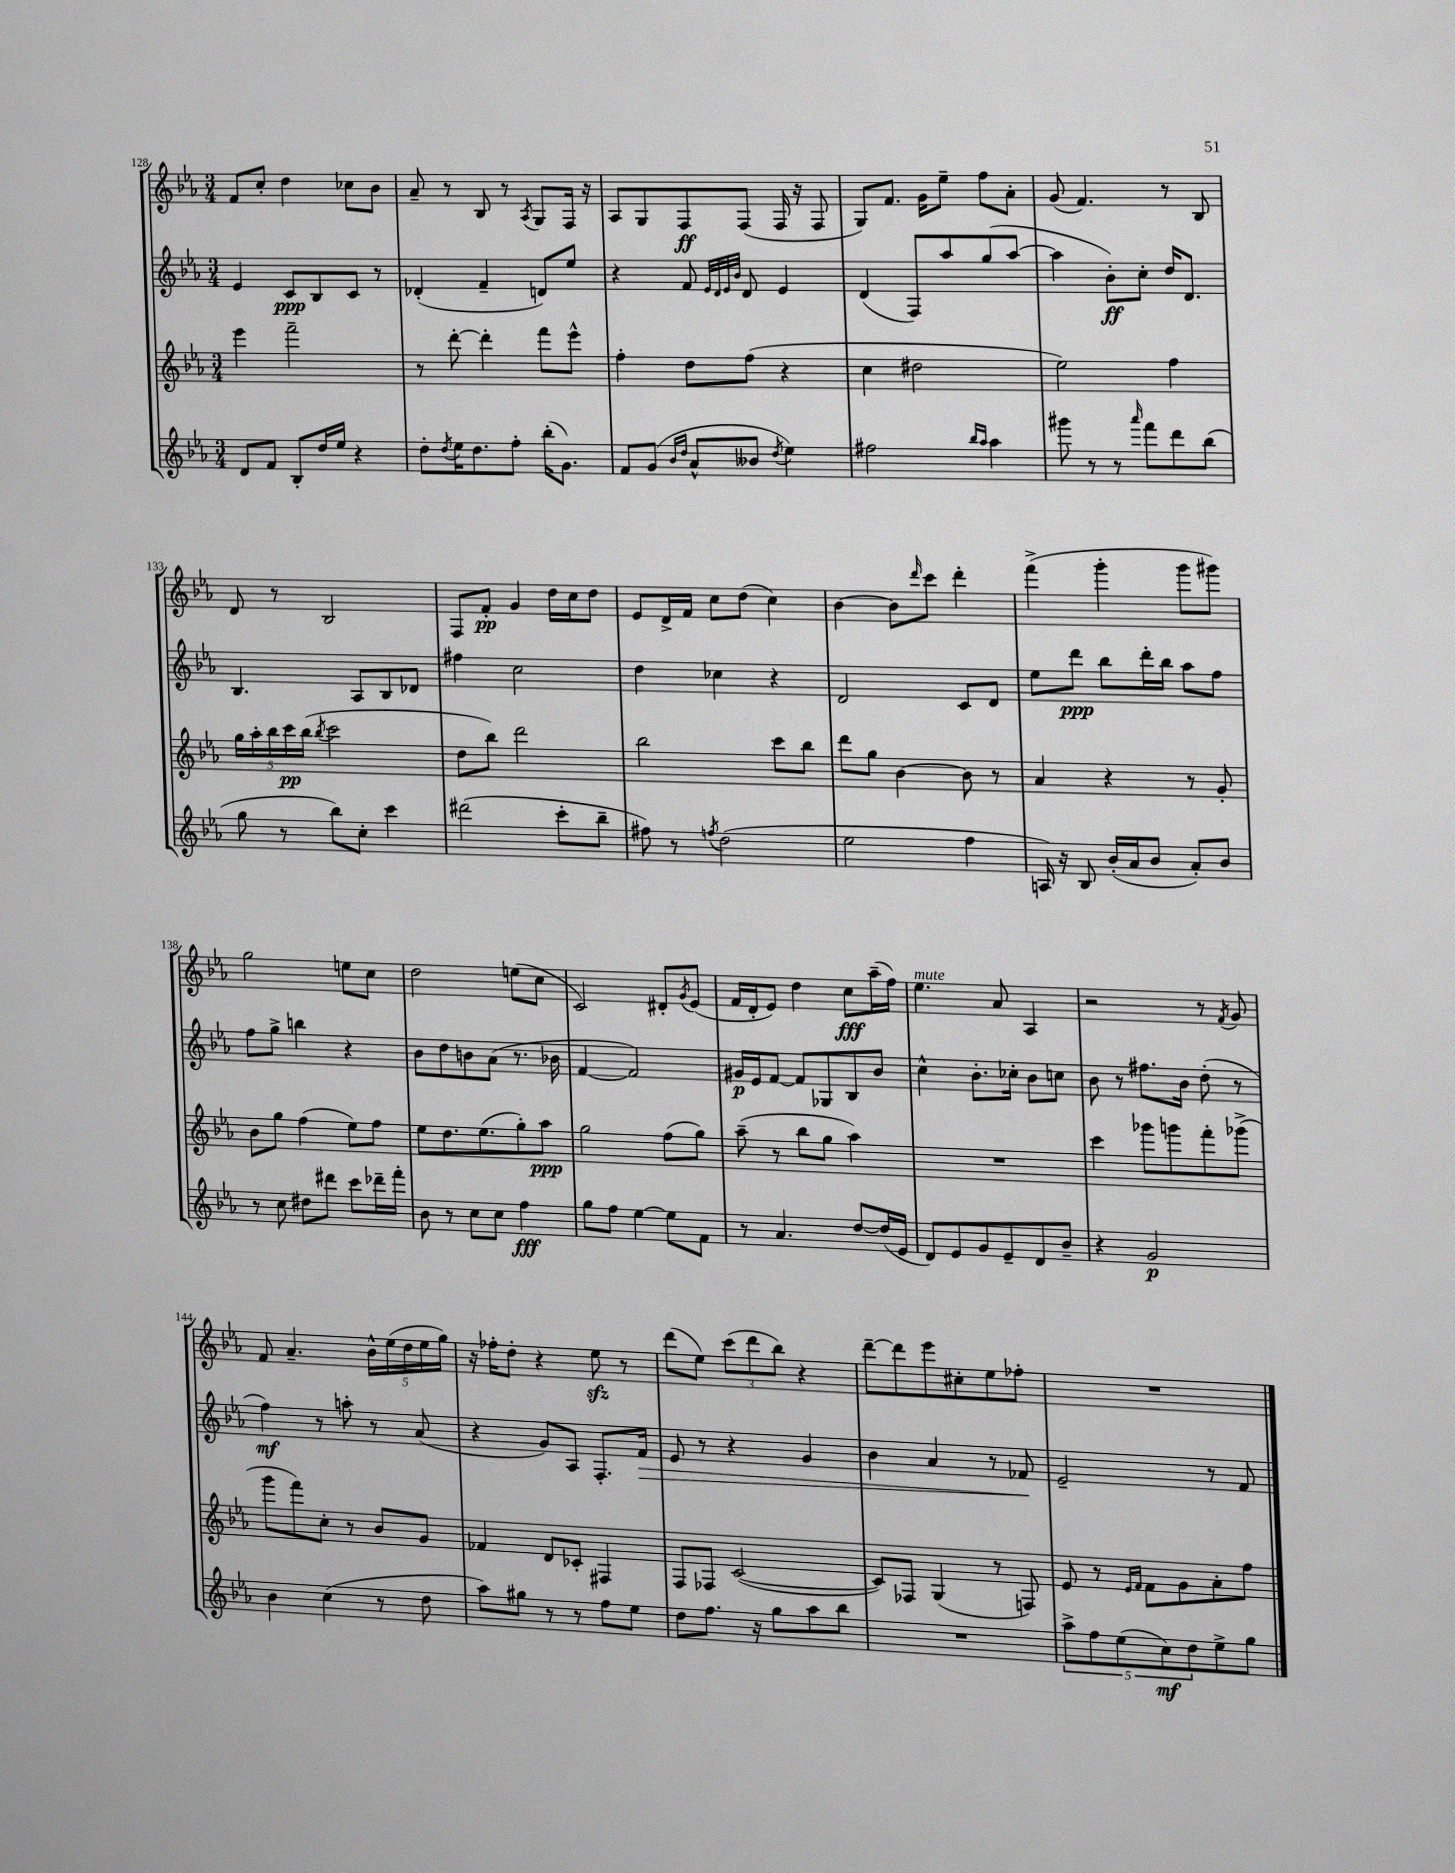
<<
\new StaffGroup <<
\new Staff = "s0" {
    \clef treble \key ees \major \numericTimeSignature \time 3/4
    f'8 c''8-. d''4 ces''8 bes'8 |
    aes'8-- r8 bes8 r8 \acciaccatura { aes8 } g8 f16 r16 |
    aes8 g8 f8\ff f8( f16 r16 f8 |
    g8) f'8. g'16 ees''8-- f''8 aes'8-. |
    g'8( f'4.) r8 bes8 |
    d'8 r8 bes2 |
    f8 f'8-.\pp g'4 d''16 c''16 d''8 |
    ees'8 d'16-> f'16 c''8 d''8( c''4) |
    bes'4~ bes'8 \grace { d'''16 } c'''8 d'''4-. |
    f'''4->( g'''4-. g'''8 gis'''8) |
    g''2 e''8 c''8 |
    d''2 e''8( c''8 |
    c'2) dis'8-. \acciaccatura { g'8 } ees'8( |
    f'16 d'16-. ees'8) d''4 c''8\fff aes''16--( f''16) |
    ees''4.^\markup { \italic "mute" } aes'8 aes4 |
    r2 r8 \acciaccatura { f'8 } g'8 |
    f'8 aes'4.-- \tuplet 5/4 { bes'16-^ ees''16( d''16 ees''16 g''16) } |
    r16 fes''16-. d''8-. r4 ees''8\sfz r8 |
    d'''8( ees''8) \tuplet 3/2 { c'''8( d'''8 bes''8) } r4 |
    d'''8~-- d'''8 ees'''8 cis''8-. ees''8 fes''8-. |
    R2. \bar "|." |
}
\new Staff = "s1" {
    \clef treble \key ees \major \numericTimeSignature \time 3/4
    ees'4 c'8\ppp bes8 c'8 r8 |
    des'4-.( f'4-- d'8) ees''8 |
    r4 f'8 \grace { ees'32 d'32 ees'32 bes'32 } d'8 ees'4 |
    d'4( f8) aes''8 g''8( aes''8~ |
    aes''4 bes'8-.\ff) c''8-. d''16 d'8. |
    bes4. aes8 bes8 des'8 |
    fis''4 c''2 |
    d''4 ces''4 r4 |
    d'2 c'8 d'8 |
    ees''8 d'''8\ppp bes''8 d'''16-. bes''16 aes''8 f''8 |
    f''8 g''8-> b''4 r4 |
    bes'8 d''8 b'8 aes'8( r8. bes'16 |
    f'4~ f'2) |
    gis'16\p ees'16 f'8~ f'8 ges8 bes8 bes'8 |
    c''4-^ bes'8.-. ces''16-. bes'8 c''8 |
    bes'8 r8 fis''8. bes'16 d''8-.( r8 |
    f''4\mf) r8 a''8-. r8 aes'8( |
    r4 g'8) aes8 f8.-. f'16\> |
    ees'8 r8 r4 g'4 |
    bes'4 aes'4 r8 fes'8\! |
    ees'2-- r8 f'8 \bar "|." |
}
\new Staff = "s2" {
    \clef treble \key ees \major \numericTimeSignature \time 3/4
    ees'''4 f'''2-- |
    r8 d'''8~-. d'''4-. f'''8 ees'''8-^ |
    f''4-. d''8 f''8( r4 |
    c''4 dis''2 |
    ees''2) f''4 |
    \tuplet 5/4 { g''16 aes''16-. bes''16 c'''16\pp bes''16( } \acciaccatura { bes''8 } c'''2 |
    d''8 bes''8) d'''2 |
    bes''2 c'''8 bes''8 |
    d'''8 g''8 bes'4~ bes'8 r8 |
    aes'4 r4 r8 g'8-. |
    bes'8 g''8 f''4( ees''8) f''8 |
    ees''8 d''8. ees''8.( g''8-.) aes''8\ppp |
    g''2 f''8( g''8) |
    aes''8--( r8 bes''8 g''8 aes''4) |
    R2. |
    c'''4 ges'''8 g'''8 f'''8-. ges'''8->( |
    g'''8 f'''8) c''8-. r8 bes'8 g'8 |
    fes'4 d'8 ces'8-. fis4 |
    f8 fes8 c'2~( |
    c'8) fes8 g4( r8 f8) |
    ees'8 r8 \grace { ees'16 f'16 } f'8 g'8 aes'8-. f''8 \bar "|." |
}
\new Staff = "s3" {
    \clef treble \key ees \major \numericTimeSignature \time 3/4
    d'8 f'8 bes8-. d''16 ees''16 r4 |
    d''8-. \acciaccatura { d''8 } ees''16 d''8. f''8-. bes''16-.( g'8.) |
    f'8 g'8( \grace { bes'16 d''16 } aes'8-^ beses'8 \acciaccatura { d''8 } ees''4) |
    fis''2 \grace { bes''16 aes''16 } aes''4 |
    gis'''8 r8 r8 \grace { aes'''16 } f'''8 d'''8 bes''8( |
    g''8 r8 bes''8) c''8-. c'''4 |
    dis'''2( c'''8-. bes''8-- |
    fis''8) r8 \acciaccatura { f''8 } d''2( |
    ees''2 f''4 |
    a16) r16 bes8 bes'16-.( aes'16 bes'8 aes'8-.) bes'8 |
    r8 c''8 dis''8 dis'''8 c'''8 des'''16-- f'''16-. |
    bes'8 r8 c''8 c''8 f''4\fff |
    g''8 f''8 ees''4~ ees''8 f'8 |
    r8 aes'4. d''8~ d''16( ees'16 |
    d'8) ees'8 g'8 ees'8-- d'8 bes'8-- |
    r4 g'2\p |
    bes'4 c''4( r8 d''8 |
    aes''8) gis''8 r8 r8 f''8 ees''8 |
    d''8 f''8. r16 g''8 aes''8 bes''8 |
    R2. |
    \tuplet 5/4 { aes''8-> f''8 ees''8( c''8\mf) d''8 } ees''8-> g''8 \bar "|." |
}
>>
>>
\layout { \context { \Score currentBarNumber = #128 } }
